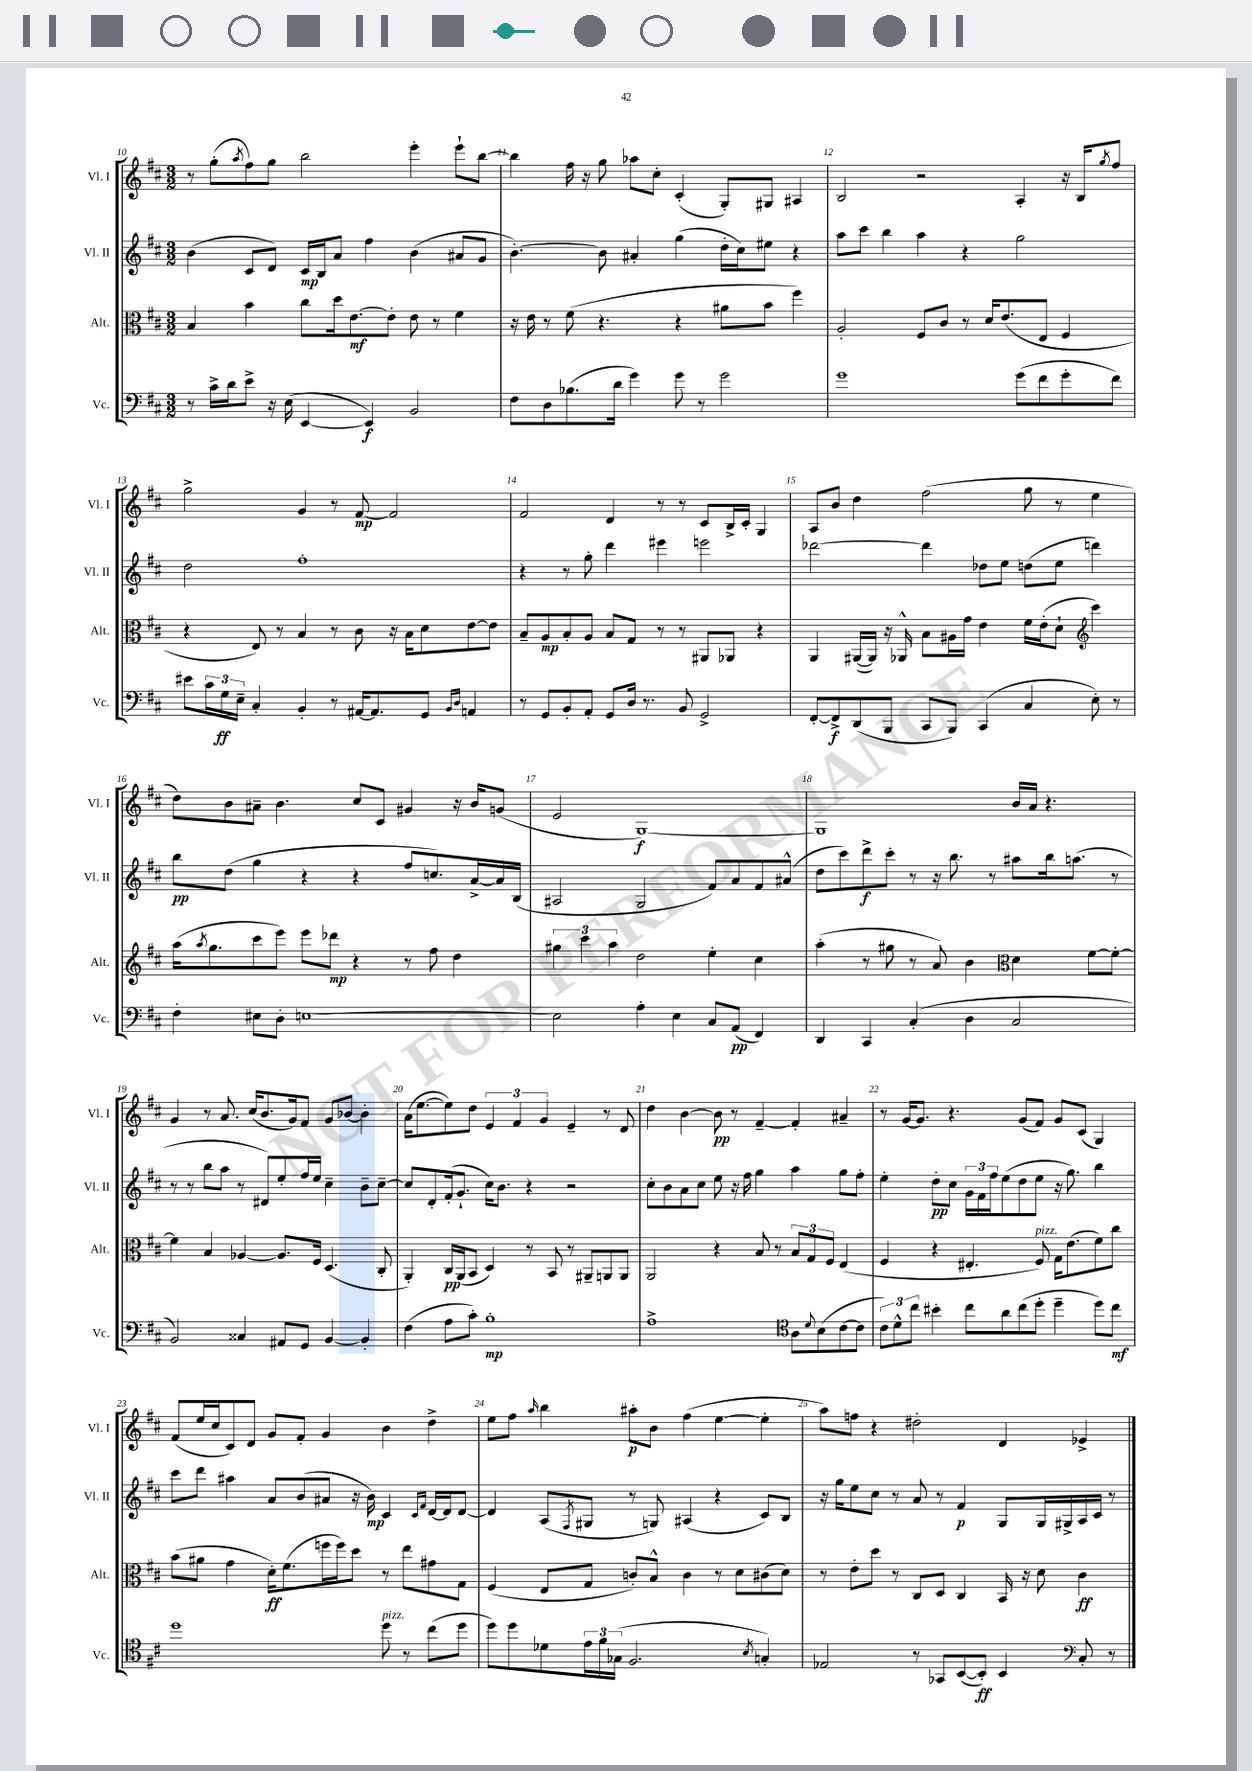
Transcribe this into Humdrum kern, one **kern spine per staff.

**kern	**dynam	**kern	**dynam	**kern	**dynam	**kern	**dynam
*part4	*part4	*part3	*part3	*part2	*part2	*part1	*part1
*staff4	*staff4	*staff3	*staff3	*staff2	*staff2	*staff1	*staff1
*I"Vc.	*	*I"Alt.	*	*I"Vl. II	*	*I"Vl. I	*
*I'Vc.	*	*I'Alt.	*	*I'Vl. II	*	*I'Vl. I	*
*clefF4	*	*clefC3	*	*clefG2	*	*clefG2	*
*k[f#c#]	*	*k[f#c#]	*	*k[f#c#]	*	*k[f#c#]	*
*M3/2	*	*M3/2	*	*M3/2	*	*M3/2	*
=10	=10	=10	=10	=10	=10	=10	=10
8r	.	4B/	.	(4b\	.	8r	.
16c#^\LL	.	.	.	.	.	(8gg'\L	.
16d\J	.	.	.	.	.	.	.
.	.	.	.	.	.	8qaa/	.
8e^\J	.	4b\	.	8c#/L	.	8ff#\)	.
16r	.	.	.	8d/J)	.	8gg\J	.
(16E\	.	.	.	.	.	.	.
[4EE/	.	8cc#\L	.	16c#/LL	mp	2bb\	.
.	.	.	.	16B/J	.	.	.
.	.	16dd\k	.	8a/J	.	.	.
.	.	[8.e\	mf	.	.	.	.
4EE/])	f	.	.	4ff#\	.	.	.
.	.	8e'\J]	.	.	.	.	.
2BB/	.	8e\	.	(4b\	.	4eee'\	.
.	.	8r	.	.	.	.	.
.	.	4f#\	.	8a#X/L	.	8eee`\L	.
.	.	.	.	8g/J	.	[8bb\J	.
=11	=11	=11	=11	=11	=11	=11	=11
8F#\L	.	16r	.	[4.b'\)	.	4bb\]	.
.	.	16e\	.	.	.	.	.
8D\	.	8r	.	.	.	.	.
(8.B-X\	.	(8f#\	.	.	.	16ff#\	.
.	.	.	.	.	.	16r	.
.	.	4.r	.	8b\]	.	8gg\	.
16d\Jk	.	.	.	.	.	.	.
4g\)	.	.	.	4a#X'/	.	8aa-X\L	.
.	.	.	.	.	.	8cc#'\J	.
8g\	.	4r	.	(4gg\	.	(4c#'/	.
8r	.	.	.	.	.	.	.
2g\	.	8a#X\L	.	16dd'\LL	.	8G'/L)	.
.	.	.	.	16cc#\J)	.	.	.
.	.	8b\J	.	8ee#X\J	.	8G#X/J	.
.	.	4ff#\)	.	4r	.	4A#X/	.
=12	=12	=12	=12	=12	=12	=12	=12
1g	.	2A'/	.	8aa\L	.	2B/	.
.	.	.	.	8ccc#\J	.	.	.
.	.	.	.	4bb\	.	.	.
.	.	8F#/L	.	4aa\	.	2r	.
.	.	8c#/J	.	.	.	.	.
.	.	8r	.	4r	.	.	.
.	.	16d/KL	.	.	.	.	.
.	.	(8.e/	.	.	.	.	.
(8g\L	.	.	.	2gg\	.	4A'/	.
8f#\	.	8E/J	.	.	.	.	.
8g'\	.	4F#/	.	.	.	16r	.
.	.	.	.	.	.	16B/KL	.
.	.	.	.	.	.	8qgg/	.
8f#\J)	.	.	.	.	.	8ff#/J	.
!!LO:LB:g=z
=13	=13	=13	=13	=13	=13	=13	=13
8e#X\L	.	4r	.	2dd\	.	2gg^\	.
24c#\L	.	.	.	.	.	.	.
24G\	ff	.	.	.	.	.	.
24E~\JJ	.	.	.	.	.	.	.
4C#'/	.	8E/)	.	.	.	.	.
.	.	8r	.	.	.	.	.
4BB'/	.	4B/	.	1ff#'	.	4g/	.
8r	.	8r	.	.	.	8r	.
[16AA#X/KL	.	8c#\	.	.	.	[8f#/	mp
8.AA#/]	.	.	.	.	.	.	.
.	.	16r	.	.	.	2f#/]	.
.	.	16B\KL	.	.	.	.	.
8GG/J	.	8d\	.	.	.	.	.
16qqBB/LL	.	.	.	.	.	.	.
16qqD/JJ	.	.	.	.	.	.	.
4AAn/	.	[8e\	.	.	.	.	.
.	.	8e\J]	.	.	.	.	.
=14	=14	=14	=14	=14	=14	=14	=14
8r	.	8B~/L	.	4r	.	2f#/	.
8GG/L	.	8A/	mp	.	.	.	.
8BB'/	.	8B'/	.	8r	.	.	.
8AA'/J	.	8A/J	.	8gg'\	.	.	.
8GG/L	.	8B/L	.	4ddd\	.	4d/	.
16D/Jk	.	8G/J	.	.	.	.	.
8.r	.	.	.	.	.	.	.
.	.	8r	.	4eee#X\	.	8r	.
8BB/	.	8r	.	.	.	8r	.
2GG^/	.	8AA#X/L	.	2eeen\	.	8c#/L	.
.	.	8AA-X/J	.	.	.	16B^/L	.
.	.	.	.	.	.	16c#'/JJ	.
.	.	4r	.	.	.	4G/	.
=15	=15	=15	=15	=15	=15	=15	=15
[8FF#'/L	.	4AA/	.	[2ddd-X\	.	8A/L	.
8FF#^/]	f	.	.	.	.	8b/J	.
(8DD/	.	([16AA#X/LL	.	.	.	4dd\	.
.	.	16AA#/JJ])	.	.	.	.	.
8BBB/J	.	16r	.	.	.	.	.
.	.	16AA-X^^/	.	.	.	.	.
8CC#/L	.	8B\L	.	4ddd-\]	.	(2ff#\	.
8BBB/J)	.	16A#X\L	.	.	.	.	.
.	.	16g\JJ	.	.	.	.	.
(4CC#/	.	4e\	.	8dd-X\L	.	.	.
.	.	.	.	8ee\J	.	.	.
4C#/	.	16f#\LL	.	(8ddn\L	.	8gg\	.
.	.	(16e'\J	.	.	.	.	.
.	.	8d`\J	.	8ee\J	.	8r	.
*	*	*clefG2	*	*	*	*	*
8E'\)	.	4ccc#\)	.	4dddn\)	.	4ee\	.
8r	.	.	.	.	.	.	.
!!LO:LB:g=z
=16	=16	=16	=16	=16	=16	=16	=16
4F#'\	.	(16aa\KL	.	8bb\L	pp	8dd\L)	.
.	.	8qaa/	.	.	.	.	.
.	.	8.gg\	.	.	.	.	.
.	.	.	.	(8dd\J	.	8b\	.
8E#X\L	.	8ccc#\	.	4gg\	.	8a#X~\J	.
8D'\J	.	8eee\J)	.	.	.	4.b\	.
[1En	.	8eee\L	.	4r	.	.	.
.	.	8ddd-X\J	mp	.	.	.	.
.	.	4r	.	4r	.	8cc#/L	.
.	.	.	.	.	.	8c#/J	.
.	.	8r	.	8ff#/L	.	4g#X/	.
.	.	8ff#\	.	8.ccn/)	.	.	.
.	.	4dd\	.	.	.	16r	.
.	.	.	.	[16a^/L	.	16b/KL	.
.	.	.	.	16a/]	.	(8gn/J	.
.	.	.	.	(16B/JJ	.	.	.
=17	=17	=17	=17	=17	=17	=17	=17
2E\]	.	6gg#X\	.	2A#X/	.	2e/	.
.	.	6ccc#\	.	.	.	.	.
.	.	6aa\	.	.	.	.	.
4A'\	.	2dd\	.	2G/	.	[1G)	f
4E\	.	.	.	.	.	.	.
8C#/L	.	4ee'\	.	8f#/L)	.	.	.
(8AA/J	pp	.	.	8a/	.	.	.
4FF#/)	.	4cc#\	.	8f#/	.	.	.
.	.	.	.	(8a#X^^/J	.	.	.
=18	=18	=18	=18	=18	=18	=18	=18
4DD/	.	(4aa'\	.	8dd\L	.	1G]	.
.	.	.	.	8ccc#\)	.	.	.
4CC#/	.	8r	.	8ddd^\	f	.	.
.	.	8gg#X\	.	8ccc#'\J	.	.	.
(4C#'/	.	8r	.	8r	.	.	.
.	.	8a/)	.	16r	.	.	.
.	.	.	.	8.bb\	.	.	.
4D\	.	4b\	.	.	.	.	.
.	.	.	.	8r	.	.	.
*	*	*clefC3	*	*	*	*	*
2C#/	.	4d\	.	8aa#X\L	.	16b/LL	.
.	.	.	.	.	.	16a/JJ	.
.	.	.	.	16bb\k	.	4.r	.
.	.	.	.	(8.aan\J	.	.	.
.	.	[8f#\L	.	.	.	.	.
.	.	8f#'\J_	.	8r	.	.	.
!!LO:LB:g=z
=19	=19	=19	=19	=19	=19	=19	=19
2BB/)	.	4f#\]	.	8r	.	4g/	.
.	.	.	.	8r	.	.	.
.	.	4B/	.	8bb\L	.	8r	.
.	.	.	.	8aa\J	.	8.a/	.
4C##X/	.	[4A-X/	.	8r	.	.	.
.	.	.	.	.	.	(16cc#/KL	.
.	.	.	.	8d#X/L)	.	8.b/	.
8AA#X/L	.	8.A-/L]	.	8ee'/	.	.	.
.	.	.	.	.	.	16g/k)	.
8GG/J	.	.	.	16ff#/L	.	8f#/J	.
.	.	16F#/Jk	.	16ee/JJ	.	.	.
[4BB/	.	(4.D/	.	4cc#~\	.	8g/L	.
.	.	.	.	.	.	[8b-X/J	.
4BB'/]	.	.	.	8b~\L	.	4b-'\]	.
.	.	8C#'/	.	[8cc#~\J	.	.	.
=20	=20	=20	=20	=20	=20	=20	=20
(4F#\	.	4AA'/)	.	8cc#/L]	.	(16a\KL	.
.	.	.	.	.	.	[8.ee\	.
.	.	.	.	8d'/	.	.	.
8A\L	.	16C#/LL	pp	(16f#'/k	.	8ee\])	.
.	.	(16AA/J	.	8.g`/J	.	.	.
8c#'\J)	.	8BB/J	.	.	.	8dd\J	.
1B'	mp	4D/)	.	16cc#\KL)	.	6e/	.
.	.	.	.	8.b\J	.	.	.
.	.	.	.	.	.	6f#/	.
.	.	8r	.	4r	.	.	.
.	.	.	.	.	.	6g/	.
.	.	8BB/	.	.	.	.	.
.	.	8r	.	2r	.	4e~/	.
.	.	8AA#X~/L	.	.	.	.	.
.	.	8AAn/	.	.	.	8r	.
.	.	8AA/J	.	.	.	8d/	.
=21	=21	=21	=21	=21	=21	=21	=21
1A^	.	2AA/	.	8cc#'\L	.	4dd\	.
.	.	.	.	8b\	.	.	.
.	.	.	.	8a\	.	[4b\	.
.	.	.	.	8cc#\J	.	.	.
.	.	4r	.	8ee\	.	8b\]	pp
.	.	.	.	16r	.	8r	.
.	.	.	.	16ff#\	.	.	.
.	.	8B/	.	4gg\	.	[4f#~/	.
.	.	8r	.	.	.	.	.
*clefC4	*	*	*	*	*	*	*
8A\L	.	12B/L	.	4aa\	.	4f#'/]	.
.	.	12G/	.	.	.	.	.
8qqd/	.	.	.	.	.	.	.
(8B\	.	.	.	.	.	.	.
.	.	12F#/J	.	.	.	.	.
[8c#\	.	(4E/	.	8gg\L	.	4a#X~/	.
8c#\J]	.	.	.	8ff#'\J	.	.	.
=22	=22	=22	=22	=22	=22	=22	=22
12c#\L)	.	4F#/	.	4ee'\	.	8r	.
12d^^\	.	.	.	.	.	.	.
.	.	.	.	.	.	[16g/KL	.
12cc#\J	.	.	.	.	.	.	.
.	.	.	.	.	.	8.g/J]	.
4b#X'\	.	4r	.	8dd'\L	pp	.	.
.	.	.	.	8cc#\J	.	4.r	.
8cc#\L	.	4.E#X'/	.	24g\LL	.	.	.
.	.	.	.	24f#\	.	.	.
.	.	.	.	24ff#\J	.	.	.
8a\	.	.	.	(8ee\	.	.	.
(8cc#\	.	.	.	8dd\	.	(8g/L	.
!	!	!LO:TX:a:i:t=pizz.	!	!	!	!	!
8dd'\J	.	8F#/)	.	8ee\J	.	8f#/J)	.
4dd~\	.	16G\KL	.	16r	.	8g/L	.
.	.	(8.e\	.	8.gg\)	.	.	.
.	.	.	.	.	.	(8c#/J	.
8dd\L)	.	8f#\)	.	4bb\	.	4G/)	.
8cc#\J	mf	8cc#\J	.	.	.	.	.
!!LO:LB:g=z
=23	=23	=23	=23	=23	=23	=23	=23
1dd	.	(8b\L	.	8ccc#\L	.	(8f#/L	.
.	.	8a#X\J	.	8ddd\J	.	16ee/L	.
.	.	.	.	.	.	16cc#/J	.
.	.	4g\	.	4aa#X\	.	8c#/)	.
.	.	.	.	.	.	8d/J	.
.	.	16d'\KL)	ff	8a/L	.	8g/L	.
.	.	(8.f#\	.	.	.	.	.
.	.	.	.	(8b/	.	8f#'/J	.
.	.	16ffn\L	.	8a#X/J	.	4g/	.
.	.	16ff\J)	.	.	.	.	.
.	.	8dd\J	.	16r	.	.	.
.	.	.	.	16b\)	mp	.	.
!LO:TX:a:i:t=pizz.	!	!	!	!	!	!	!
8dd\	.	8r	.	4c#/	.	4b\	.
8r	.	8ee\L	.	.	.	.	.
.	.	.	.	16qqc#/LL	.	.	.
.	.	.	.	16qqf#/JJ	.	.	.
(8cc#\L	.	8g#X\	.	[16d/LL	.	4dd^\	.
.	.	.	.	16d/J]	.	.	.
8dd\J	.	8G\J	.	[8d/J	.	.	.
=24	=24	=24	=24	=24	=24	=24	=24
8dd\L)	.	(4F#/	.	4d/]	.	8ee\L	.
8dd\	.	.	.	.	.	8ff#\J	.
.	.	.	.	.	.	16qqaa/	.
8d-X\	.	8E/L	.	(8A/L	.	4bb\	.
.	.	.	.	8qF#/	.	.	.
24e\L	.	8G/J	.	8G#X/J	.	.	.
24f#\	.	.	.	.	.	.	.
(24G-X\JJ	.	.	.	.	.	.	.
2.F#/	.	8cn'/L)	.	8r	.	8aa#X'\L	p
.	.	8B^^/J	.	8Gn/)	.	8b\J	.
.	.	4c\	.	(4A#X/	.	(4ff#\	.
.	.	8r	.	4r	.	[4ee\	.
.	.	8d\L	.	.	.	.	.
8qB/	.	.	.	.	.	.	.
4Gn'/)	.	(8c#X\	.	8c#/L)	.	4ee'\]	.
.	.	8d\J)	.	8B/J	.	.	.
=25	=25	=25	=25	=25	=25	=25	=25
2E-X/	.	8r	.	16r	.	8aa\L)	.
.	.	.	.	16gg\KL	.	.	.
.	.	8e'\L	.	8ee\	.	8ffn\J	.
.	.	8dd\J	.	8cc#\J	.	4r	.
.	.	8r	.	8r	.	.	.
8r	.	8C#/L	.	8a/	.	2dd#X'\	.
8GG-X/L	.	8D/J	.	8r	.	.	.
([8BB/	.	4C#/	.	4f#/	p	.	.
8BB'/J])	ff	.	.	.	.	.	.
4BB/	.	16BB/	.	8G/L	.	4d/	.
.	.	16r	.	.	.	.	.
.	.	8d\	.	16G/L	.	.	.
.	.	.	.	16G#X^/	.	.	.
*clefF4	*	*	*	*	*	*	*
8C#'/	.	4c#\	ff	16A/	.	4e-X^/	.
.	.	.	.	16c#/JJ	.	.	.
8r	.	.	.	8r	.	.	.
==	==	==	==	==	==	==	==
*-	*-	*-	*-	*-	*-	*-	*-
